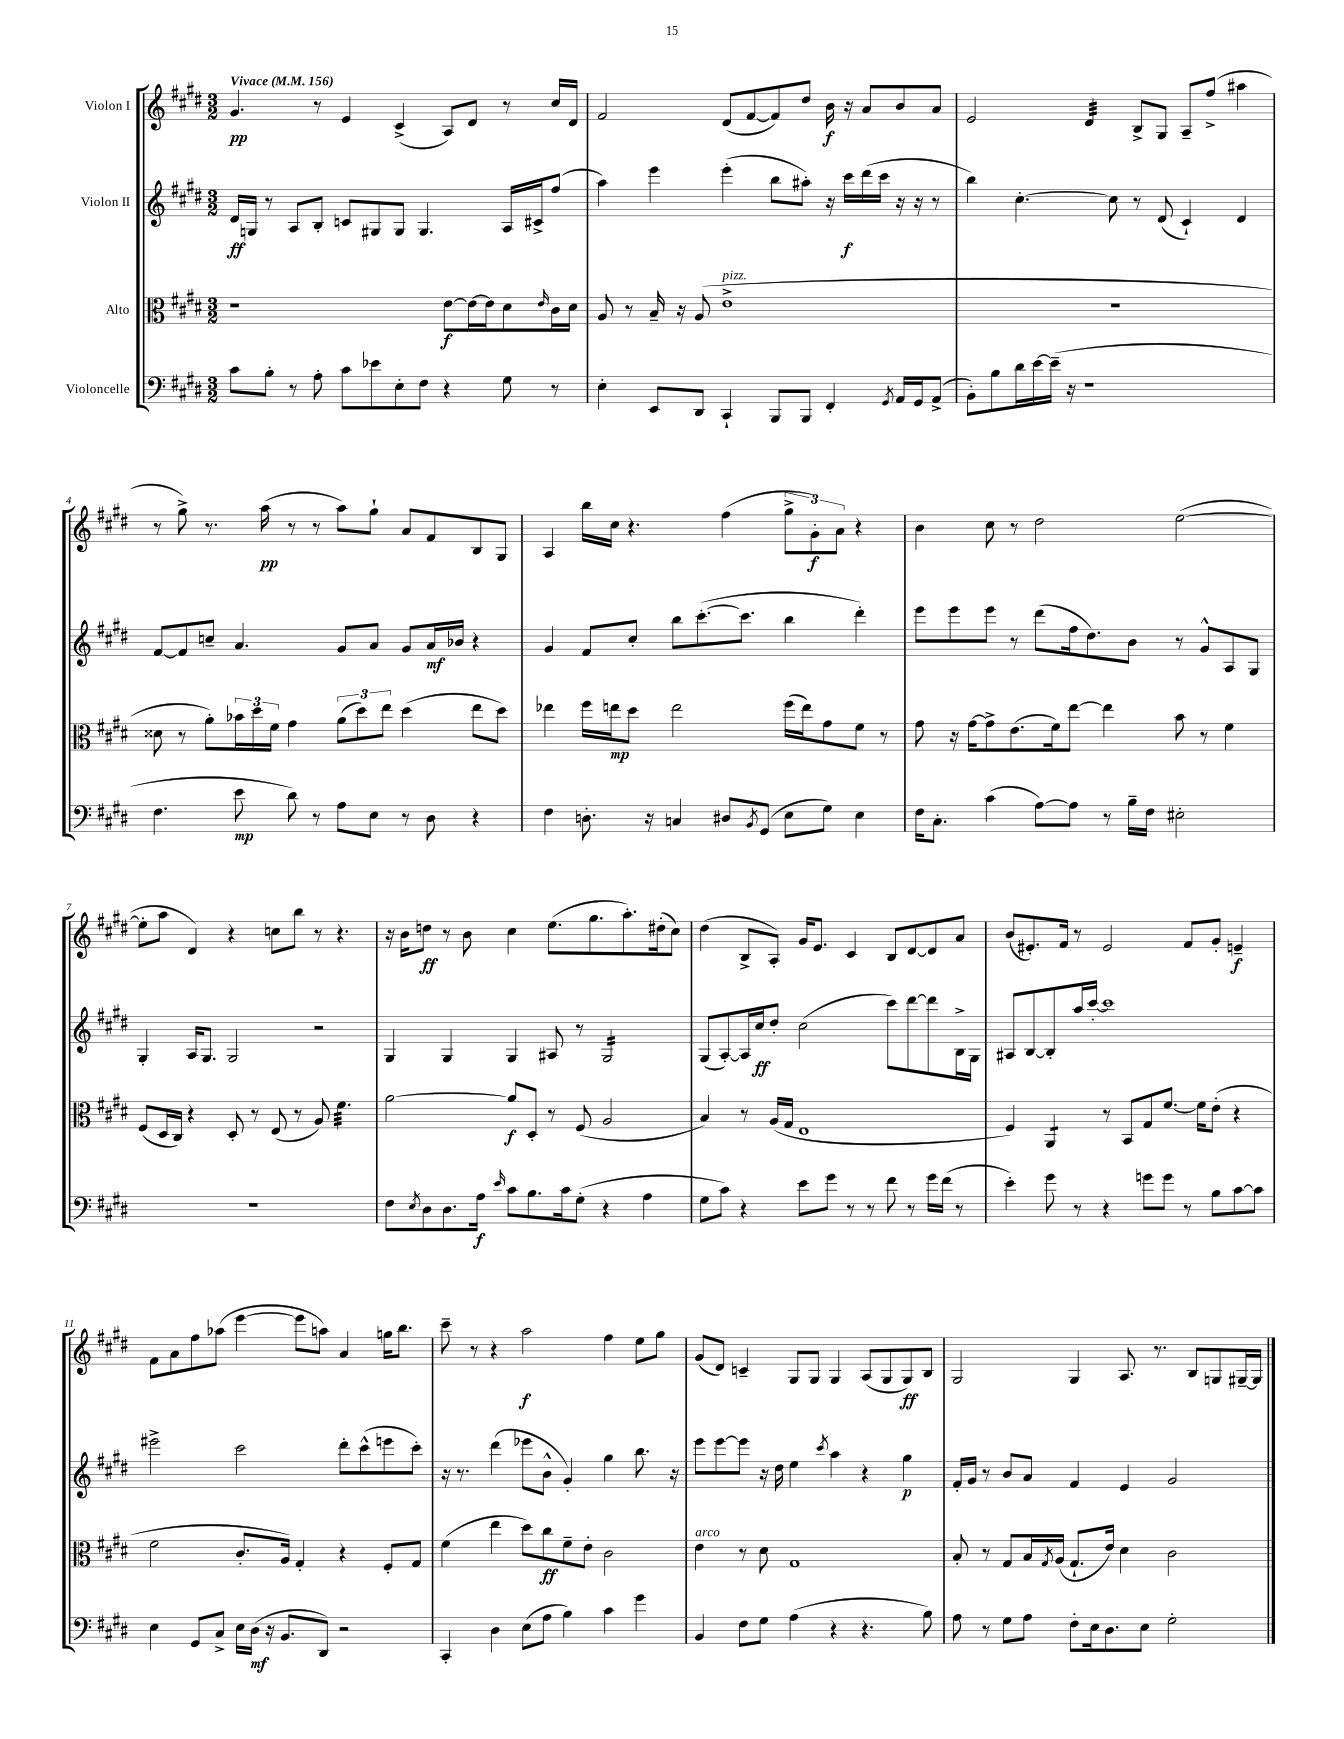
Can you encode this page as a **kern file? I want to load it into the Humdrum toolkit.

**kern	**kern	**kern	**kern
*staff4	*staff3	*staff2	*staff1
*clefF4	*clefC3	*clefG2	*clefG2
*k[f#c#g#d#]	*k[f#c#g#d#]	*k[f#c#g#d#]	*k[f#c#g#d#]
*M3/2	*M3/2	*M3/2	*M3/2
*MM156	*MM156	*MM156	*MM156
8c#	1r	16d#	4.g#
.	.	16G	.
8B'	.	8r	.
8r	.	8A	.
8A'	.	8B'	8r
8c#	.	8c	4e
8e-	.	8G#	.
8E'	.	8G#	(4c#^
8F#	.	4.G#	.
4r	[8e	.	8A)
.	16e_	.	8d#
.	16e]	.	.
8G#	8d#	16A	8r
.	.	16c#^	.
.	16qqe	.	.
8r	16c#	(8ff#	16cc#
.	16d#	.	16d#
=	=	=	=
4E'	8A	4aa)	2f#
.	8r	.	.
8EE	16B~	4eee	.
.	16r	.	.
8DD#	(8A	.	.
4CC#`	1e^	(4eee'	(8d#
.	.	.	[8f#
8BBB	.	8bb	8f#])
8BBB	.	8aa#')	8dd#
4FF#'	.	16r	16b
.	.	16ccc#	16r
.	.	(16ddd#	8a
.	.	16ccc#	.
8qGG#	.	.	.
16AA	.	16r	8b
16GG#	.	16r	.
(8AA^	.	8r	8a
=	=	=	=
8BB')	1.r	4bb)	2e
8B	.	.	.
16d#	.	[4.cc#'	.
[16e	.	.	.
(16e~]	.	.	.
16r	.	.	.
1r	.	.	4d#
.	.	8cc#]	.
.	.	8r	8B^
.	.	(8d#	8G#
.	.	4c#`)	8A~
.	.	.	(8ff#^
.	.	4d#	4aa#
=	=	=	=
4.F#	8d##	[8f#	8r
.	8r	8f#]	8gg#^)
.	8a')	8cc~	8.r
8e	24b-	4.a	.
.	24dd#	.	.
.	.	.	(16aa
.	24f#	.	.
8d#)	4g#	.	8r
8r	.	.	8r
8A	(12a	8g#	8aa)
.	12dd#)	.	.
8E	.	8a	8gg#`
.	12ee	.	.
8r	(4dd#	8g#	8a
8D#	.	16a	8f#
.	.	16b-	.
4r	8ee	4r	8B
.	8dd#)	.	8G#
=	=	=	=
4F#	4ee-	4g#	4A
8.D'	16ff#	8f#	16bb
.	16ee	.	16cc#
.	8dd#	8cc#'	4.r
16r	.	.	.
4C	2ee	8bb	.
.	.	([8.ccc#'	.
8D#	.	.	(4ff#
.	.	8.ccc#]	.
8qBB	.	.	.
(8GG#	.	.	.
8E	(16ff#	4bb	12gg#^
.	16ee)	.	.
.	.	.	12g#')
8G#)	8g#	.	.
.	.	.	12a
4E	8f#	4ddd#')	4r
.	8r	.	.
=	=	=	=
16F#	8g#	8eee	4b
8.C#'	.	.	.
.	16r	8eee	.
.	[16g#	.	.
(4c#	8g#^]	8eee	8cc#
.	(8.e	8r	8r
[8A)	.	(8ddd#	2dd#
.	16f#)	.	.
8A]	[8ee	16ff#	.
.	.	8.dd#)	.
8r	4ee]	.	.
16B~	.	8b	.
16F#	.	.	.
2E#'	8b	8r	([2ee
.	8r	8g#^^	.
.	4f#	8A	.
.	.	8G#	.
=	=	=	=
1.r	(8F#	4G#'	8ee']
.	16D#	.	8aa
.	16C#)	.	.
.	4r	16A	4d#)
.	.	8.G#	.
.	8D#'	2G#	4r
.	8r	.	.
.	(8E	.	8cc
.	8r	.	8bb
.	8A)	2r	8r
.	4.f#	.	4.r
=	=	=	=
8F#	[2a	4G#	16r
.	.	.	16b
8qE	.	.	.
8D#	.	.	8dd
8.D#	.	4G#	8r
.	.	.	8b
16A	.	.	.
16qqe	.	.	.
8c#	8a]	4G#	4cc#
8.B	8D#'	.	.
.	8r	8A#	(8.ee
16c#	.	.	.
(8G#'	(8F#	8r	.
.	.	.	8.gg#
4r	2A	2G#	.
.	.	.	8.aa')
4A	.	.	.
.	.	.	(16dd#'
.	.	.	8cc#)
=	=	=	=
8G#	4B)	(8G#	(4dd#
8c#)	.	[8A')	.
4r	8r	16A]	8B^
.	.	16cc#	.
.	(16A	8dd#'	8A')
.	16G#	.	.
8e	1E	(2cc#	16g#
.	.	.	8.e
8g#	.	.	.
8r	.	.	4c#
8r	.	.	.
8f#	.	8ccc#)	8B
8r	.	[8ddd#	[8d#
16g#	.	8ddd#]	8d#]
(16f#	.	.	.
8r	.	16B^	8a
.	.	16G#	.
=	=	=	=
4e')	4F#)	8A#	(8b
.	.	[8B	8.e#')
8g#	4AA	8B']	.
.	.	.	16f#
8r	.	16aa	8r
.	.	[16ccc#'	.
4r	8r	1ccc#]	2e#
.	8BB	.	.
8g	8G#	.	.
8g	[8.f#	.	.
8r	.	.	8f#
.	16f#]	.	.
8B	(8e'	.	8g#'
[8c#	4r	.	4e~
8c#]	.	.	.
=	=	=	=
4E	2f#	2eee#^	8f#
.	.	.	8a
8GG#	.	.	8ff#
8C#^	.	.	(8aa-
16E	8.c#'	2ccc#	[4eee
(16D#	.	.	.
16r	.	.	.
8.BB	16A)	.	.
.	4G#'	.	8eee]
8DD#)	.	.	8aa)
2r	4r	8ddd#'	4a
.	.	(8ccc#^^	.
.	8F#'	8eee	16gg
.	.	.	8.bb
.	8G#	8ccc#')	.
=	=	=	=
4CC#'	(4f#	16r	8ccc#~
.	.	8.r	.
.	.	.	8r
4D#	4ee	(4ddd#	4r
(8E	8dd#)	8eee-	2aa
8A	8cc#	8b^^	.
4B)	8f#~	4g#')	.
.	8e'	.	.
4c#	2c#	4gg#	4ff#
4g#	.	8.bb	8ee
.	.	.	8gg#
.	.	16r	.
=	=	=	=
4BB	4e	8eee	(8g#
.	.	[8eee	8d#)
8F#	8r	8eee]	4c~
8G#	8d#	16r	.
.	.	16dd#	.
(4A	1G#	4ee	8G#
.	.	.	8G#
.	.	8qccc#	.
4r	.	4aa	4G#
4.r	.	4r	(8A
.	.	.	8G#
.	.	4gg#	8G#)
8B)	.	.	8B
=	=	=	=
8A	8B'	16f#'	2G#
.	.	16g#	.
8r	8r	8r	.
8G#	8G#	8b	.
8A	16B	8a	.
.	8qG#	.	.
.	(16A	.	.
8F#'	8.G#`	4f#	4G#
16E	.	.	.
8.D#	16e)	.	.
.	4d#	4e	8.A
8E	.	.	.
.	.	.	8.r
2G#'	2c#	2g#	.
.	.	.	8B
.	.	.	8G
.	.	.	[16G#~
.	.	.	16G#]
==	==	==	==
*-	*-	*-	*-
